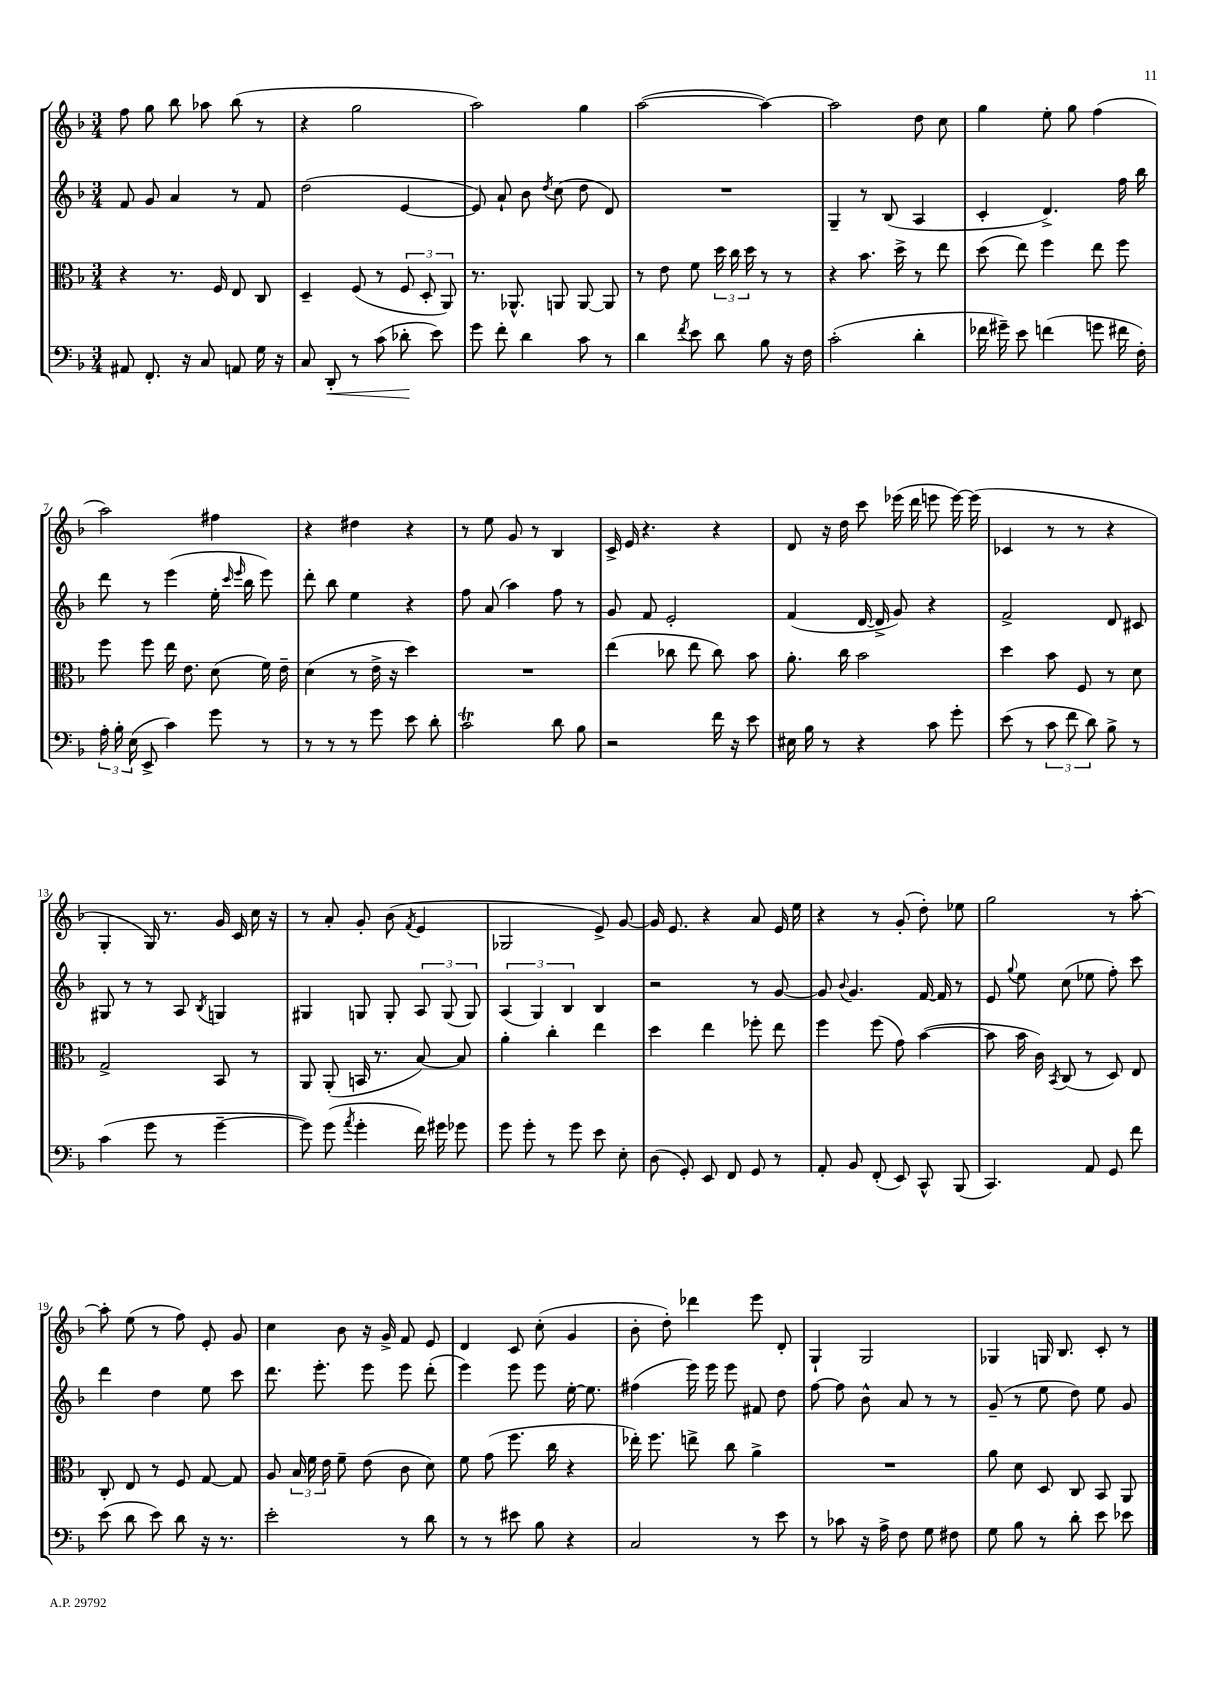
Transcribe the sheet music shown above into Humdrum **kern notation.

**kern	**dynam	**kern	**kern	**kern
*part4	*part4	*part3	*part2	*part1
*staff4	*staff4	*staff3	*staff2	*staff1
*clefF4	*	*clefC3	*clefG2	*clefG2
*k[b-]	*	*k[b-]	*k[b-]	*k[b-]
*M3/4	*	*M3/4	*M3/4	*M3/4
=1	=1	=1	=1	=1
8AA#X/	.	4r	8f/	8ff\
8.FF'/	.	.	8g/	8gg\
.	.	8.r	4a/	8bb-\
16r	.	.	.	.
8C/	.	.	.	8aa-X\
.	.	16F/	.	.
8AAn/	.	8E/	8r	(8bb-\
16G\	.	8C/	8f/	8r
16r	.	.	.	.
=2	=2	=2	=2	=2
8C/	.	4D~/	(2dd\	4r
!	!LO:HP:b	!	!	!
8DD'/	<	.	.	.
8r	.	(8F/	.	2gg\
(8c\	.	8r	.	.
8d-X'\	.	12F/	[4e/	.
.	.	12D'/	.	.
8e\)	[	.	.	.
.	.	12AA/)	.	.
=3	=3	=3	=3	=3
8g\	.	8.r	8e/])	2aa\)
8f'\	.	.	8a`/	.
.	.	8.AA-X^^/	.	.
4d\	.	.	8b-\	.
.	.	.	8qdd/	.
.	.	8AAn/	(8cc\	.
8c\	.	[8AA/	8dd\	4gg\
8r	.	8AA/]	8d/)	.
=4	=4	=4	=4	=4
4d\	.	8r	2.r	([2aa\
.	.	8e\	.	.
8qf/	.	.	.	.
8e\	.	8f\	.	.
8d\	.	24dd\	.	.
.	.	24cc\	.	.
.	.	24dd\	.	.
8B-\	.	8r	.	4aa\_)
16r	.	8r	.	.
16F\	.	.	.	.
=5	=5	=5	=5	=5
(2c'\	.	4r	4G~/	2aa\]
.	.	8.b-\	8r	.
.	.	.	(8B-/	.
.	.	16dd^\	.	.
4d'\	.	8r	4A/	8dd\
.	.	8ee\	.	8cc\
=6	=6	=6	=6	=6
16f-X\	.	(8dd\	4c'/	4gg\
16g#X~\)	.	.	.	.
8e\	.	8ee\)	.	.
(4fn\	.	4ff\	4.d^/)	8ee'\
.	.	.	.	8gg\
8gn\	.	8ee\	.	(4ff\
16f#X\	.	8ff\	16ff\	.
16F'\)	.	.	16bb-\	.
!!LO:LB:g=z
=7	=7	=7	=7	=7
24A'\	.	8ff\	8ddd\	2aa\)
24B-'\	.	.	.	.
(24E\	.	.	.	.
8EE^/	.	8ff\	8r	.
4c\)	.	16ee\	(4eee\	.
.	.	8.e\	.	.
8g\	.	(8d\	16ee'\	4ff#X\
.	.	.	16qqccc/	.
.	.	.	16qqeee/	.
.	.	.	16bb-\	.
8r	.	16f\)	8eee\)	.
.	.	16e~\	.	.
=8	=8	=8	=8	=8
8r	.	(4d\	8ddd'\	4r
8r	.	.	8bb-\	.
8r	.	8r	4ee\	4dd#X\
8g\	.	16e^\	.	.
.	.	16r	.	.
8e\	.	4dd\)	4r	4r
8d'\	.	.	.	.
=9	=9	=9	=9	=9
2cT\	.	2.r	8ff\	8r
.	.	.	(8a/	8ee\
.	.	.	4aa\)	8g/
.	.	.	.	8r
8d\	.	.	8ff\	4B-/
8B-\	.	.	8r	.
=10	=10	=10	=10	=10
2r	.	(4ee\	8g/	16c^/
.	.	.	.	16e/
.	.	.	8f/	4.r
.	.	8cc-X\	2e'/	.
.	.	8ee\	.	.
16f\	.	8cc-\)	.	4r
16r	.	.	.	.
8e\	.	8b-\	.	.
=11	=11	=11	=11	=11
16E#X\	.	8.a'\	(4f/	8d/
16B-\	.	.	.	.
8r	.	.	.	16r
.	.	16cc\	.	16dd\
4r	.	2b-\	[16d/	8ccc\
.	.	.	16d^/]	.
.	.	.	8g/)	(16eee-X\
.	.	.	.	16ddd\
8c\	.	.	4r	8eeen\
8g'\	.	.	.	[16eee\)
.	.	.	.	(16eee\]
=12	=12	=12	=12	=12
(8e\	.	4dd\	2f^/	4c-X/
8r	.	.	.	.
12c\	.	8b-\	.	8r
12f\	.	.	.	.
.	.	8F/	.	8r
12d\)	.	.	.	.
8B-^\	.	8r	8d/	4r
8r	.	8d\	8c#X/	.
!!LO:LB:g=z
=13	=13	=13	=13	=13
(4c\	.	2G^/	8G#X/	4G'/
.	.	.	8r	.
8g\	.	.	8r	16G/)
.	.	.	.	8.r
8r	.	.	8A/	.
.	.	.	8qB-/	.
[4g~\	.	8BB-/	4Gn/	16g/
.	.	.	.	16c/
.	.	8r	.	16cc\
.	.	.	.	16r
=14	=14	=14	=14	=14
8g\])	.	8AA/	4G#X/	8r
(8g\	.	(8AA'/	.	8a'/
8qa/	.	.	.	.
4g'\	.	16BBn/	8Gn/	8g'/
.	.	8.r	.	.
.	.	.	8G'/	(8b-\
.	.	.	.	8qf/
16f\)	.	[8B-/)	12A/	4e/
16g#X\	.	.	.	.
.	.	.	(12G/	.
8g-X\	.	8B-/]	.	.
.	.	.	12G/)	.
=15	=15	=15	=15	=15
8g\	.	4a'\	(6A/	2G-X/
8g'\	.	.	.	.
.	.	.	6G/)	.
8r	.	4cc'\	.	.
.	.	.	6B-/	.
8g\	.	.	.	.
8e\	.	4ee\	4B-/	8e^/)
8E'\	.	.	.	[8g/
=16	=16	=16	=16	=16
(8D\	.	4dd\	2r	16g/]
.	.	.	.	8.e/
8GG'/)	.	.	.	.
8EE/	.	4ee\	.	4r
8FF/	.	.	.	.
8GG/	.	8ff-X'\	8r	8a/
8r	.	8ee\	[8g/	16e/
.	.	.	.	16ee\
=17	=17	=17	=17	=17
8AA'/	.	4ff\	8g/]	4r
.	.	.	8qqb-/	.
8BB-/	.	.	4.g/	.
(8FF'/	.	(8ff\	.	8r
8EE/)	.	8g\)	.	(8g'/
8CC^^/	.	([4b-\	[16f/	8dd'\)
.	.	.	16f/]	.
(8BBB-/	.	.	8r	8ee-X\
=18	=18	=18	=18	=18
4.CC/)	.	8b-\]	8e/	2gg\
.	.	.	8qqgg/	.
.	.	16b-\	8ee\	.
.	.	16c\)	.	.
.	.	8qBB-/	.	.
.	.	(8C/	(8cc\	.
8AA/	.	8r	8ee-X\	.
8GG/	.	8D/)	8ff'\)	8r
8f\	.	8E/	8ccc\	[8aa'\
!!LO:LB:g=z
=19	=19	=19	=19	=19
(8e\	.	8C'/	4ddd\	8aa'\]
8d\	.	8E/	.	(8ee\
8e\)	.	8r	4dd\	8r
8d\	.	8F/	.	8ff\)
16r	.	[8G/	8ee\	8e'/
8.r	.	.	.	.
.	.	8G/]	8ccc\	8g/
=20	=20	=20	=20	=20
2e'\	.	8A/	8.ddd\	4cc\
.	.	24B-/	.	.
.	.	24f\	.	.
.	.	.	8.eee'\	.
.	.	24e\	.	.
.	.	8f~\	.	8b-\
.	.	(8e\	8eee\	16r
.	.	.	.	16g^/
8r	.	8c\	8eee\	8f/
8d\	.	8d\)	(8ddd'\	8e/
=21	=21	=21	=21	=21
8r	.	8f\	4eee\)	4d/
8r	.	(8g\	.	.
8e#X\	.	8.ff\	8eee\	8c/
8B-\	.	.	8eee\	(8cc'\
.	.	16cc\	.	.
4r	.	4r	[16ee'\	4g/
.	.	.	8.ee\]	.
=22	=22	=22	=22	=22
2C/	.	16ee-X'\)	(4ff#X\	8b-'\
.	.	8.ff\	.	.
.	.	.	.	8dd'\)
.	.	8een^\	16eee\)	4ddd-X\
.	.	.	16eee\	.
.	.	8cc\	8eee\	.
8r	.	4a^\	8f#X/	8eee\
8e\	.	.	8dd\	8d'/
=23	=23	=23	=23	=23
8r	.	2.r	[8ff\	4G`/
8c-X\	.	.	8ff\]	.
16r	.	.	8b-^^\	2G/
16A^\	.	.	.	.
8F\	.	.	8a/	.
8G\	.	.	8r	.
8F#X\	.	.	8r	.
=24	=24	=24	=24	=24
8G\	.	8a\	(8g~/	4G-X/
8B-\	.	8d\	8r	.
8r	.	8D/	8ee\	16Gn/
.	.	.	.	8.B-/
8d'\	.	8C/	8dd\)	.
8e\	.	8BB-/	8ee\	8c'/
8e-X\	.	8AA/	8g/	8r
==	==	==	==	==
*-	*-	*-	*-	*-
